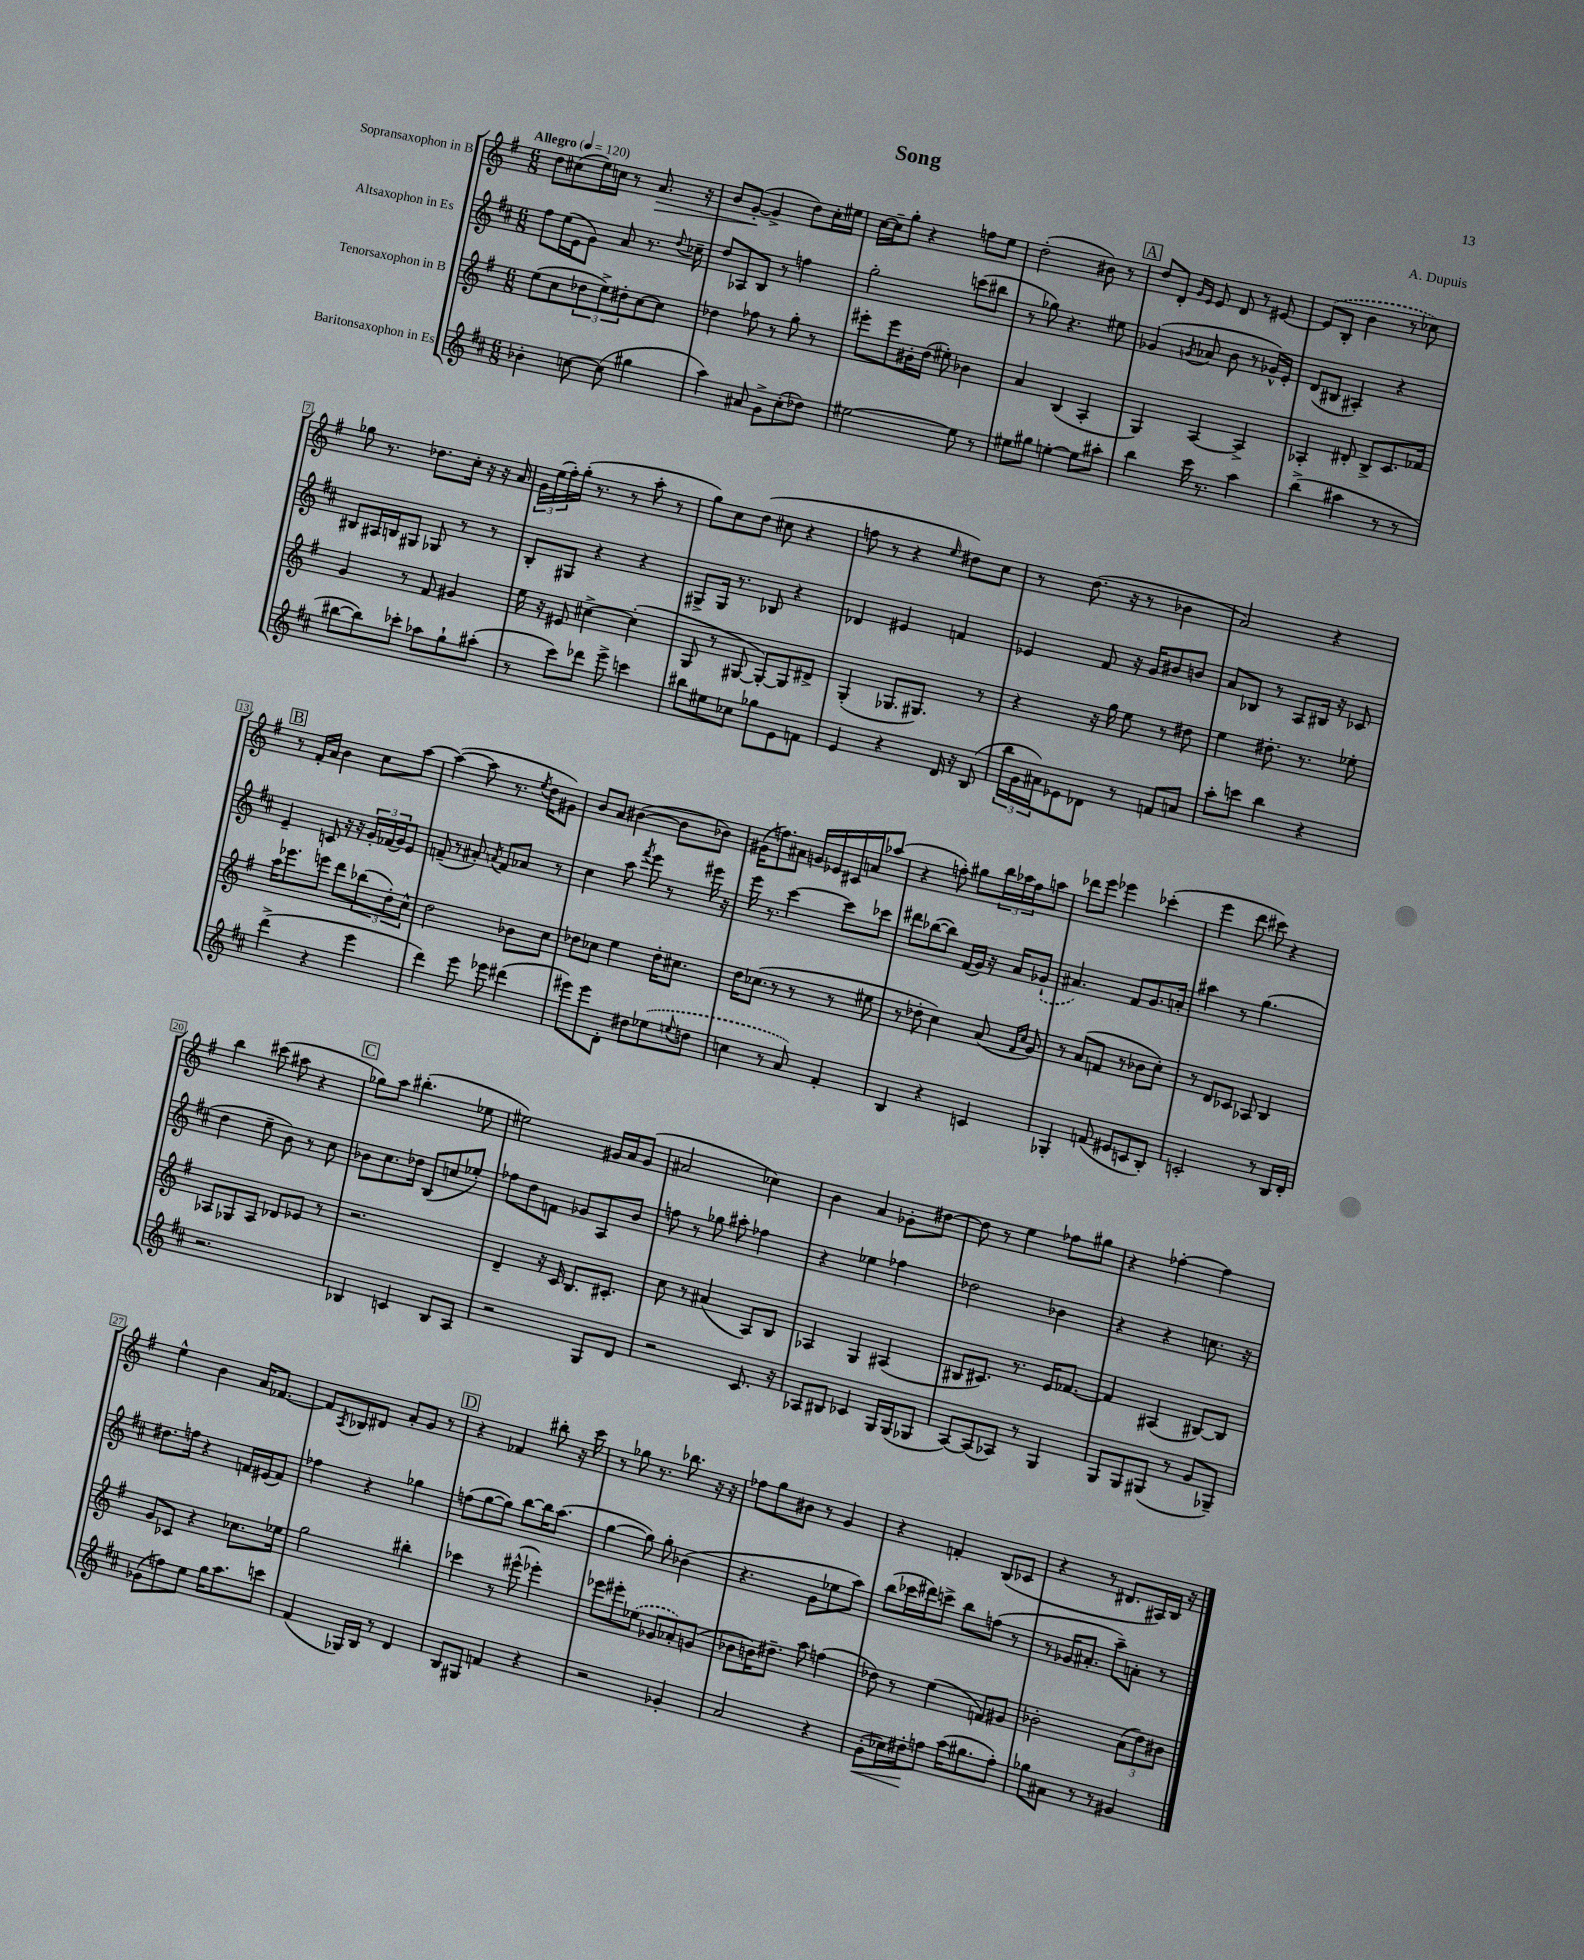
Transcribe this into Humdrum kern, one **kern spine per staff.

**kern	**dynam	**kern	**kern	**kern	**dynam
*part4	*part4	*part3	*part2	*part1	*part1
*staff4	*staff4	*staff3	*staff2	*staff1	*staff1
*I"Baritonsaxophon in Es	*	*I"Tenorsaxophon in B	*I"Altsaxophon in Es	*I"Sopransaxophon in B	*
*clefG2	*	*clefG2	*clefG2	*clefG2	*
*k[f#c#]	*	*k[f#]	*k[f#c#]	*k[f#]	*
*M6/8	*	*M6/8	*M6/8	*M6/8	*
*MM120	*	*MM120	*MM120	*MM120	*
=1	=1	=1	=1	=1	=1
!	!	!	!	!LO:TX:a:B:t=Allegro	!
4b-X'\	.	(8ee\L	8ff#\L	8dd\L	.
.	.	8cc\	(16ee\L	(8cc#X\	.
.	.	.	16e\J	.	.
[8ccn\	.	12dd-X\	8g\J)	16ee\L)	.
.	.	.	.	16ccn\JJ	.
.	.	12ee^\)	.	.	.
(8cc\]	.	.	8a/	8r	.
.	.	12dd#X'\	.	.	.
!	!	!	!	!	!LO:HP:b
4gg#X\	.	[8cc\	8.r	8.a/	>
.	.	8cc\J]	.	.	.
.	.	.	8qqdd/	.	.
.	.	.	16cc-X~\	16r	.
=2	=2	=2	=2	=2	=2
4aa\)	.	4dd-X\	8dd/L	8b/L	.
.	.	.	8A-X/	([8g'/J	.
8a#X/	.	8ff-X\	8B/J	4g^/]	]
8g^\L	.	8r	8r	.	.
(8cc#'\	.	8gg'\	4ffn\	8dd\L)	.
8dd-X\J)	.	8r	.	16cc'\L	.
.	.	.	.	16ee#X\JJ	.
=3	=3	=3	=3	=3	=3
[2ee#X\	.	8eee#X'\L	2gg'\	[16cc\LL	.
.	.	.	.	16cc~\J]	.
.	.	8eee#\	.	8gg'\J	.
.	.	16b#X'\L	.	4r	.
.	.	(16dd\JJ	.	.	.
.	.	8ee#X'\)	.	.	.
8ee#\]	.	4b-X\	(8cccn\L	8ffn\L	.
8r	.	.	8bb#X\J	8ee\J	.
=4	=4	=4	=4	=4	=4
8ee#X\L	.	4a/	8r	(2dd'\	.
8gg#X\J	.	.	8gg-X\)	.	.
[4een'\	.	(4B/	4.r	.	.
8ee\L]	.	4A'/	.	8b#X\)	.
8aa#X'\J	.	.	8ee#X\	8r	.
!!LO:REH:place=s1:t=A
=5	=5	=5	=5	=5	=5
4bb\	.	4G/)	(4g-X/	8dd/L	.
.	.	.	.	8d'/J	.
.	.	.	.	16qqg/LL	.
.	.	.	8qgn/	16qqe/JJ	.
16ccc#\	.	[4A/	8a-X/	8e/	.
8.r	.	.	.	.	.
.	.	.	8b\	8d/	.
4aa\	.	4A^/]	8r	8r	.
.	.	.	16g-X^^/LL)	[8e#X/	.
.	.	.	16e'/JJ	.	.
=6	=6	=6	=6	=6	=6
(4bb^\	.	4A-X'/	(8d/L	(8e#/L]	.
.	.	.	8B#X/J	8B'/J	.
4aa#X\	.	8d#X'/	4A#X'/)	4b\	.
.	.	8B^/L	.	.	.
8r	.	8.c/	4r	8r	.
8r	.	.	.	8cc-X\)	.
.	.	16f-X/Jk	.	.	.
!!LO:LB:g=z
=7	=7	=7	=7	=7	=7
[8bb#X\L	.	4g/	8B#X/L	8gg-X\	.
8bb#\])	.	.	16A#X/L	8.r	.
.	.	.	16Bn/J	.	.
8ccc-X'\J	.	8r	8G#X/J	.	.
.	.	.	.	8.dd-X\L	.
8aa-X\L	.	8f#/	8G-X/	.	.
8gg`\	.	4g#X/	8r	16cc'\Jk	.
.	.	.	.	16r	.
(8aa#X'\J	.	.	8r	16r	.
.	.	.	.	16a/	.
=8	=8	=8	=8	=8	=8
8r	.	16ee\	8B'/L	24g\LL	.
.	.	.	.	(24ee\	.
.	.	16r	.	.	.
.	.	.	.	24ff#'\)	.
8ccc#\L)	.	8e#X/	8G#X/J	(16gg'\JJ	.
.	.	.	.	8.r	.
8ddd-X\J	.	[4cc#X^\	4r	.	.
8eee^\	.	.	.	8r	.
4cccn\	.	(4cc#'\]	4r	8aa'\	.
.	.	.	.	8r	.
=9	=9	=9	=9	=9	=9
8bb#X\L	.	8G/	8G#X^/L	8gg\L)	.
8ee#X\	.	8r	16G#/Jk	8cc\	.
.	.	.	8.r	.	.
8cc-X\J	.	[8G#X/	.	(8dd\J	.
8gg-X\L	.	8G#'/L_)	8B-X/	8cc#X\	.
8e\	.	8G#/]	4r	4r	.
8fn\J	.	8d#X^/J	.	.	.
=10	=10	=10	=10	=10	=10
4e/	.	(4G'/	4d-X/	8ffn\	.
.	.	.	.	8r	.
4r	.	8.G-X/L	4e#X/	4r	.
.	.	8.G#X/J)	.	.	.
.	.	.	.	16qqee/	.
16d/	.	.	4fn/	8dd#X\L)	.
16r	.	.	.	.	.
(8B/	.	8r	.	8cc\J	.
=11	=11	=11	=11	=11	=11
24bb\LL	.	4r	4e-X/	8r	.
24g\	.	.	.	.	.
24a#X\J)	.	.	.	.	.
8e-X\	.	.	.	(8.dd\	.
8d-X\J	.	16r	8f#/	.	.
.	.	16gg\	.	16r	.
8r	.	8ee\	16r	8r	.
.	.	.	16g/KL	.	.
8fn/L	.	8r	8b#X/	4b-X\	.
8an/J	.	8dd#X\	8bn/J	.	.
=12	=12	=12	=12	=12	=12
8aa'\L	.	4ee\	8a/L	2a/)	.
8cccn\J	.	.	8B-X/J	.	.
4bb\	.	8.dd#X'\	8r	.	.
.	.	.	8A/L	.	.
.	.	8.r	.	.	.
4r	.	.	16B#X/Jk	4r	.
.	.	.	16r	.	.
.	.	8ee-X'\	8c-X/	.	.
!!LO:LB:g=z
!!LO:REH:place=s1:t=B
=13	=13	=13	=13	=13	=13
(4ddd^\	.	16aa\KL	4e~/	8r	.
.	.	8.eee-X\	.	.	.
.	.	.	.	16f#'/LL	.
.	.	.	.	16a/JJ	.
4r	.	8eeen\J	8cn/	4b\	.
.	.	8ddd\L	16r	.	.
.	.	.	16r	.	.
4eee\	.	(12bb-X\	24g'/LL	8cc\L	.
.	.	.	(24f-X/	.	.
.	.	12dd'\)	24g/J)	.	.
.	.	.	8e/J	[8aa\J	.
.	.	12cc^^\J	.	.	.
=14	=14	=14	=14	=14	=14
4ddd\)	.	2dd\	(8fn~/	(4aa\_	.
.	.	.	8r	.	.
8eee\	.	.	8a#X'/)	8aa\]	.
.	.	.	8qan/	.	.
8eee-X\	.	.	8f/L	8.r	.
(4ddd#X\	.	8b-X\L	8a-X/J	.	.
.	.	.	.	8qee/	.
.	.	.	.	16dd\KL	.
.	.	8cc\J	8r	8g#X\J)	.
=15	=15	=15	=15	=15	=15
8eee#X\L)	.	8dd-X\L	4cc#\	8b/L	.
8eee#\	.	8cc-X\J	.	8a/J	.
8d'\J	.	4ee\	8aa\	([4b#X\	.
.	.	.	8qfff#/	.	.
8dd#X\L	.	.	8eee\	.	.
(8ee-X\	.	16dd-'\KL	8r	8b#\L]	.
.	.	8.cc#X\J	.	.	.
8qqeen/	.	.	.	.	.
8ddn\J	.	.	16eee#X\	8b-X\J)	.
.	.	.	16r	.	.
=16	=16	=16	=16	=16	=16
4ccn\	.	16dd\KL	16eee\	(16g#X\KL	.
.	.	(8.cc-X\J	8.r	8.ffn\)	.
8r	.	8r	[4ccc#\	8a#X\J	.
8a/)	.	8r	.	16gn/LL	.
.	.	.	.	16e-X/	.
4f#'/	.	8r	8ccc#\L]	16c#X/	.
.	.	.	.	16an/J	.
.	.	8ee#X\	8ccc-X\J	(8aa-X/J	.
=17	=17	=17	=17	=17	=17
4B/	.	8r	8ddd#X\L	4r	.
.	.	8dd-X'\	([8bb-X\	.	.
4r	.	4cc\)	8bb-\J])	8ffn'\)	.
.	.	.	(16f#/LL	8gg#X\L	.
.	.	.	16g/JJ)	.	.
4cn/	.	(8a/	16r	24bb\L	.
.	.	.	.	24aa-X\	.
.	.	.	16a/KL	.	.
.	.	.	.	24ff\J	.
.	.	16qqf#/LL	.	.	.
.	.	16qqcc/JJ	.	.	.
.	.	8g/)	(8g-X`/J	8aan\J	.
=18	=18	=18	=18	=18	=18
4G-X'/	.	8r	4.a#X/)	8ddd-X\L	.
.	.	(8a/L	.	8eee\J	.
(8fn/	.	8fn/J	.	4eee-X\	.
8e#X/L	.	8r	8f#/L	.	.
8cn/	.	8b-X\L	8.g/	(4ccc-X'\	.
8B'/J)	.	8cc'\J)	.	.	.
.	.	.	16an'/Jk	.	.
=19	=19	=19	=19	=19	=19
2cn'/	.	8r	4aa#X\	4eee\	.
.	.	8d/L	.	.	.
.	.	8c-X/J	8r	8ddd\	.
.	.	8A-X/	(4.gg\	8ccc#X\)	.
8r	.	4B/	.	4r	.
16B/LL	.	.	.	.	.
16d'/JJ	.	.	.	.	.
!!LO:LB:g=z
=20	=20	=20	=20	=20	=20
2.r	.	8A-X/L	4dd\	4bb\	.
.	.	8G-X/	.	.	.
.	.	8A-/J	8ee~\	(8ccc#X\	.
.	.	8d-X/L	8b\)	8aa#X\	.
.	.	8e-X/J	8r	4r	.
.	.	8r	8cc#\	.	.
!!LO:REH:place=s1:t=C
=21	=21	=21	=21	=21	=21
4B-X/	.	2.r	8b-X\L	8gg-X\L)	.
.	.	.	8.cc#\	8aa\J	.
4cn/	.	.	.	(4.bb#X'\	.
.	.	.	16dd-X\Jk	.	.
.	.	.	(8B/L	.	.
8B-/L	.	.	8ccn/	.	.
8A/J	.	.	8ee-X'/J)	8ee-X\	.
=22	=22	=22	=22	=22	=22
2r	.	4d~/	8ff-X\L	2ee#X\)	.
.	.	.	8dd\	.	.
.	.	16r	8fn\J	.	.
.	.	16c/	.	.	.
.	.	8.B/L	8g-X/L	.	.
8G/L	.	.	8A/	16g#X/LL	.
.	.	8.c#X'/J	.	16a/J	.
8d/J	.	.	8b/J	(8g#/J	.
=23	=23	=23	=23	=23	=23
2r	.	8cc\	8ffn\	2a#X/	.
.	.	8r	8r	.	.
.	.	(4a#X/	8gg-X\	.	.
.	.	.	8aa#X'\	.	.
8.c#/	.	8A/L)	4ff-X\	4cc-X\)	.
.	.	8B/J	.	.	.
16r	.	.	.	.	.
=24	=24	=24	=24	=24	=24
8A-X/L	.	4A-X/	4r	4b\	.
8B#X/J	.	.	.	.	.
4c-X/	.	4G/	4ee-X\	4a/	.
16G/LL	.	(4A#X/	4ff-X\	8g-X'\L	.
(16G/J	.	.	.	.	.
8G-X/J	.	.	.	[8dd#X\J	.
=25	=25	=25	=25	=25	=25
[8A/L)	.	8B#X/L	2dd-X\	8dd#\]	.
(8A/]	.	8.c#X/J)	.	8r	.
8A-X/J)	.	.	.	4ee\	.
.	.	8.r	.	.	.
8r	.	.	.	.	.
4G/	.	16e/KL	4b-X\	8ff-X\L	.
.	.	[8.f-X/J	.	.	.
.	.	.	.	8gg#X\J	.
=26	=26	=26	=26	=26	=26
8G/L	.	4f-/]	4r	4r	.
8G/	.	.	.	.	.
(8G#X/J	.	(4A#X/	4r	[4ff-X'\	.
8r	.	.	.	.	.
8g/L	.	[8B#X/L)	8.ccn\	4ff-\]	.
8G-X~/J)	.	8B#/J]	.	.	.
.	.	.	16r	.	.
!!LO:LB:g=z
=27	=27	=27	=27	=27	=27
(8g-X\L	.	8g/L	8.dd#X\L	4ee^^\	.
8ffn\)	.	8c-X/J	.	.	.
.	.	.	16ffn\Jk	.	.
8ee\J	.	4r	4r	4b\	.
16gg\KL	.	.	.	.	.
8.aa\	.	.	.	.	.
.	.	8.cc-X\L	16fn/LL	16a/KL	.
.	.	.	(16e#X/J	[8.f-X/J	.
8cccn\J	.	.	8f/J)	.	.
.	.	16ee-X\Jk	.	.	.
=28	=28	=28	=28	=28	=28
(4f#/	.	2gg\	4ff-X\	8f-/L]	.
.	.	.	.	8qA/	.
.	.	.	.	8B-X/	.
16G-X/LL)	.	.	4r	8d#X/J	.
16B/JJ	.	.	.	.	.
8r	.	.	.	8a'/L	.
4d/	.	4bb#X'\	4gg-X\	8g/J	.
.	.	.	.	8r	.
!!LO:REH:place=s1:t=D
=29	=29	=29	=29	=29	=29
8B/L	.	4ccc-X\	(8ffn\L	4r	.
8G#X/J	.	.	[8gg\	.	.
4fn/	.	8r	8gg\J])	4f-X/	.
.	.	(8eee#X^^\	[8bb\L	.	.
4r	.	4eee-X'\)	16bb\K]	8bb#X'\	.
.	.	.	(8.aa\J	.	.
.	.	.	.	16r	.
.	.	.	.	16ccc\	.
=30	=30	=30	=30	=30	=30
2r	.	8eee-X\L	[4gg\	8r	.
.	.	8eee#X'\	.	8gg-X\	.
.	.	(8ee-X\J	8gg\])	8.r	.
.	.	8g-X/L	8gg'\	.	.
.	.	.	.	8.bb-X\	.
4g-X'/	.	8a-X'/)	(4b-X\	.	.
.	.	(8gn/J	.	16r	.
.	.	.	.	16r	.
=31	=31	=31	=31	=31	=31
2a/	.	8b-X\L	4.r	8ff-X\L	.
.	.	16bn\K)	.	8gg\	.
.	.	8.dd#X~\J	.	.	.
.	.	.	.	8b#X\J	.
.	.	8aa\	8g\L	8r	.
4r	.	(4ffn\	8ee-X\	4g/	.
.	.	.	8aa\J)	.	.
=32	=32	=32	=32	=32	=32
!	!LO:HP:b	!	!	!	!
(8g'\L	<	8dd-X\)	(8bb\L	4r	.
16cc-X\L)	.	8r	16ccc-X\L	.	.
16dd#X'\J	.	.	16ddd#X\J)	.	.
8ffn\J	[	(4ee\	8cccn^\J	4fn'/	.
(16aa\KL	.	.	8bb\L	.	.
8.gg#X\	.	.	.	.	.
.	.	8fn/L)	(8ffn\J	(8B/L	.
8ff'\J)	.	8g#X/J	8r	8c-X/J	.
=33	=33	=33	=33	=33	=33
8gg-X\L	.	2b-X'\	8r	4r	.
8a#X\J	.	.	16g-X/KL	.	.
.	.	.	8.a#X'/J	.	.
8r	.	.	.	8r	.
8r	.	.	8aa~\L)	8.d#X/L	.
4g#X/	.	(12a\L	8an'\J	.	.
.	.	.	.	16A#X/L)	.
.	.	12dd\)	.	.	.
.	.	.	8r	16B/JJ	.
.	.	12b#X\J	.	.	.
.	.	.	.	16r	.
==	==	==	==	==	==
*-	*-	*-	*-	*-	*-
